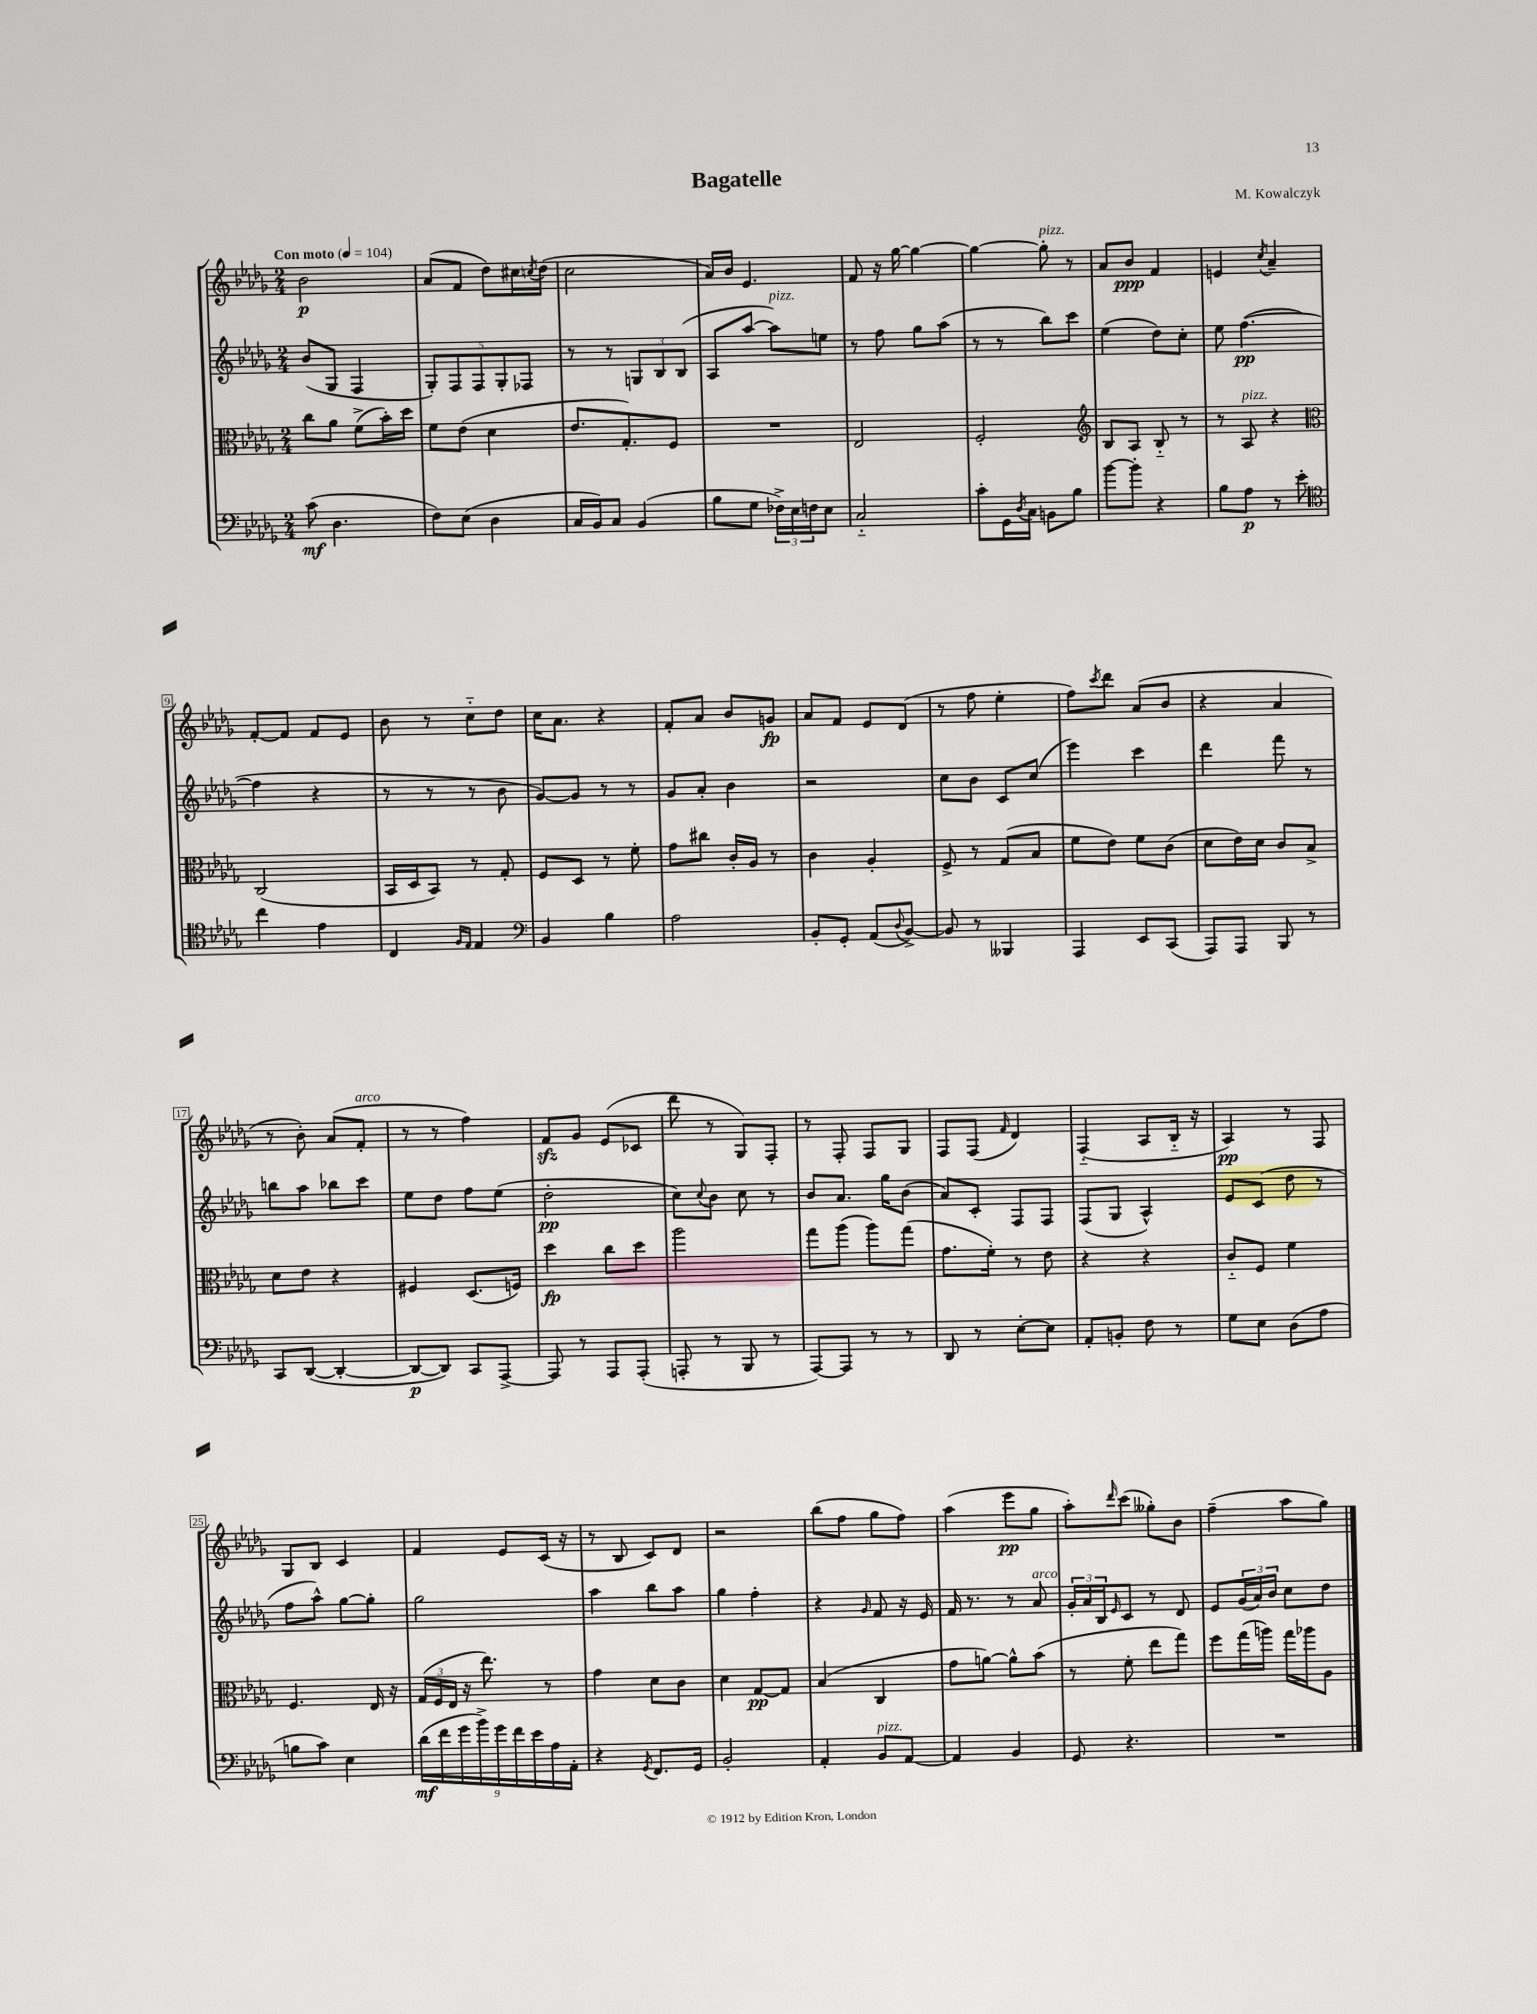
\header { title = "Bagatelle" composer = "M. Kowalczyk" }
<<
\new StaffGroup <<
\new Staff = "s0" {
    \clef treble \key des \major \numericTimeSignature \time 2/4 \tempo "Con moto" 4 = 104
    bes'2\p |
    aes'8( f'8 des''8) cis''16 \acciaccatura { c''8 } des''16( |
    c''2 |
    aes'16) bes'16 ees'4. |
    f'8 r16 ges''16~ ges''4~ |
    ges''4~ ges''8-.^\markup { \italic "pizz." } r8 |
    aes'8 bes'8\ppp f'4 |
    e'4 \acciaccatura { c''8 } aes'4-- |
    f'8~-. f'8 f'8 ees'8 |
    bes'8 r8 c''8-_ des''8 |
    c''16 aes'8. r4 |
    f'8-. aes'8 bes'8 g'8\fp |
    aes'8 f'8 ees'8 des'8( |
    r8 f''8 ees''4-. |
    f''8) \acciaccatura { c'''8 } des'''8 aes'8( bes'8 |
    r4 aes'4 |
    r8 bes'8-.) aes'8( f'8-.^\markup { \italic "arco" } |
    r8 r8 f''4) |
    f'8\sfz ges'8 ees'8( ces'8 |
    des'''8 r8 ges8) f8-. |
    r8 f8-. f8 ges8 |
    f8 f8( \grace { f'16 } des'4) |
    f4-_( aes8 bes16-_ r16 |
    aes4\pp) r8 f8 |
    ges8 bes8 c'4 |
    f'4 ees'8 c'16( r16 |
    r8 bes8 c'8) des'8 |
    r2 |
    bes''8( f''8 ges''8 f''8) |
    aes''4( ees'''8\pp ges''8 |
    aes''8-.) \grace { des'''16 } c'''8( geses''8-.) bes'8 |
    f''4--( aes''8 ges''8) \bar "|." |
}
\new Staff = "s1" {
    \clef treble \key des \major \numericTimeSignature \time 2/4
    bes'8( ges8 f4 |
    \tuplet 5/4 { ges8-.) f8 f8 ges8-. fes8 } |
    r8 r8 \tuplet 3/2 { g8 bes8 bes8( } |
    aes8 aes''8~ aes''8^\markup { \italic "pizz." }) e''8 |
    r8 f''8 ges''8 aes''8( |
    r8 r8 bes''8) c'''8 |
    ees''4( des''8) c''8-. |
    ees''8 f''4.~\pp( |
    f''4 r4 |
    r8 r8 r8 bes'8 |
    ges'8~) ges'8 r8 r8 |
    ges'8 aes'8-. bes'4 |
    r2 |
    c''8 bes'8 c'8 c''8( |
    ees'''4) c'''4 |
    des'''4 f'''8 r8 |
    b''8 aes''8 bes''8 c'''8 |
    ees''8 des''8 f''8 ees''8( |
    des''2-.\pp |
    c''8) \appoggiatura { c''8 } bes'8 c''8 r8 |
    bes'8 aes'8. ges''16 bes'8( |
    aes'8) c'8-. f8 f8 |
    f8( ges8 aes4-^) |
    ees'8 c'8( des''8 r8 |
    f''8 aes''8-^) ges''8~ ges''8-. |
    ges''2 |
    aes''4 bes''8 aes''8 |
    ges''4 f''4-. |
    r4 \grace { ges'16 } f'8 r16 ees'16 |
    f'16 r8. r8 aes'8^\markup { \italic "arco" } |
    \tuplet 3/2 { ges'16-. aes'16 bes16 } \grace { ees'16 } c'8 r8 des'8 |
    ees'8 \tuplet 3/2 { ges'16( aes'16) bes'16 } c''8 des''8 \bar "|." |
}
\new Staff = "s2" {
    \clef alto \key des \major \numericTimeSignature \time 2/4
    c''8 aes'8 f'8->( bes'16-.) des''16 |
    f'8 ees'8( des'4 |
    ees'8. ges8.-.) f8 |
    R2 |
    ees2 |
    f2-. |
    \clef treble bes8 aes8 bes8-_ r8 |
    r8 aes8^\markup { \italic "pizz." } r4 |
    \clef alto c2( |
    bes,16 des16 bes,8) r8 ges8-. |
    f8 des8 r8 f'8-. |
    ges'8 cis''8 c'16-. aes16 r8 |
    c'4 aes4-. |
    f8-> r8 ges8( bes8 |
    f'8 ees'8) f'8 c'8( |
    des'8 ees'16) des'16 c'8 bes8-> |
    des'8 ees'8 r4 |
    fis4 des8.( f16) |
    des''4\fp c''8 des''8 |
    aes''2 |
    ges''8 aes''8( aes''8) ges''8( |
    ges'8. f'16-.) r8 ees'8 |
    r4 r4 |
    c'8-_ f8 f'4 |
    f4. ees16 r16 |
    \tuplet 3/2 { ges16( f16 ees16 } r16 ees''8.) r8 |
    ges'4 des'8 c'8 |
    des'4 ges8~\pp ges8 |
    bes4( c4 |
    ges'8 a'8~) a'8-^ bes'8( |
    r8 f'8-. ees''8 ges''8) |
    f''8 ges''16( a''16) ges''16 aes''16 aes8 \bar "|." |
}
\new Staff = "s3" {
    \clef bass \key des \major \numericTimeSignature \time 2/4
    c'8\mf( des4. |
    f8) ees8( des4 |
    c16 bes,16) c8 bes,4( |
    bes8 ges8 \tuplet 3/2 { fes16->) ees16 f16 } ees8 |
    c2-_ |
    c'8-. ges,16 \acciaccatura { des8 } c16 b,8 bes8 |
    bes'8~ bes'8-. r4 |
    bes8 aes8\p r8 ees'8-. |
    \clef tenor c''4 ees'4 |
    c4 \grace { f16 ees16 } ees4 |
    \clef bass bes,4 bes4 |
    aes2 |
    bes,8-. ges,8-. aes,8( \appoggiatura { des8 } bes,8~->) |
    bes,8 r8 beses,,4 |
    aes,,4 ees,8 c,8( |
    aes,,8) aes,,8 bes,,8 r8 |
    c,8 des,8~( des,4~-. |
    des,8~\p des,8) c,8 aes,,8~-> |
    aes,,8 r8 aes,,8 aes,,8-.( |
    a,,8-. r8 bes,,8 r8 |
    aes,,8~) aes,,8 r8 r8 |
    des,8 r8 ees8~-. ees8 |
    aes,8-. b,8-. f8 r8 |
    ges8 ees8 des8( aes8 |
    b8 c'8) ees4 |
    \tuplet 9/8 { des'16\mf( f'16 ges'16 bes'16->) ges'16 f'16 ees'16 aes16 aes,16-. } |
    r4 \acciaccatura { ges,8 } f,8. ges,16 |
    bes,2-. |
    aes,4-. bes,8^\markup { \italic "pizz." } aes,8~ |
    aes,4 bes,4 |
    ges,8 r4. |
    R2 \bar "|." |
}
>>
>>
\layout { \context { \Score \override BarNumber.stencil = #(make-stencil-boxer 0.1 0.3 ly:text-interface::print) } }
